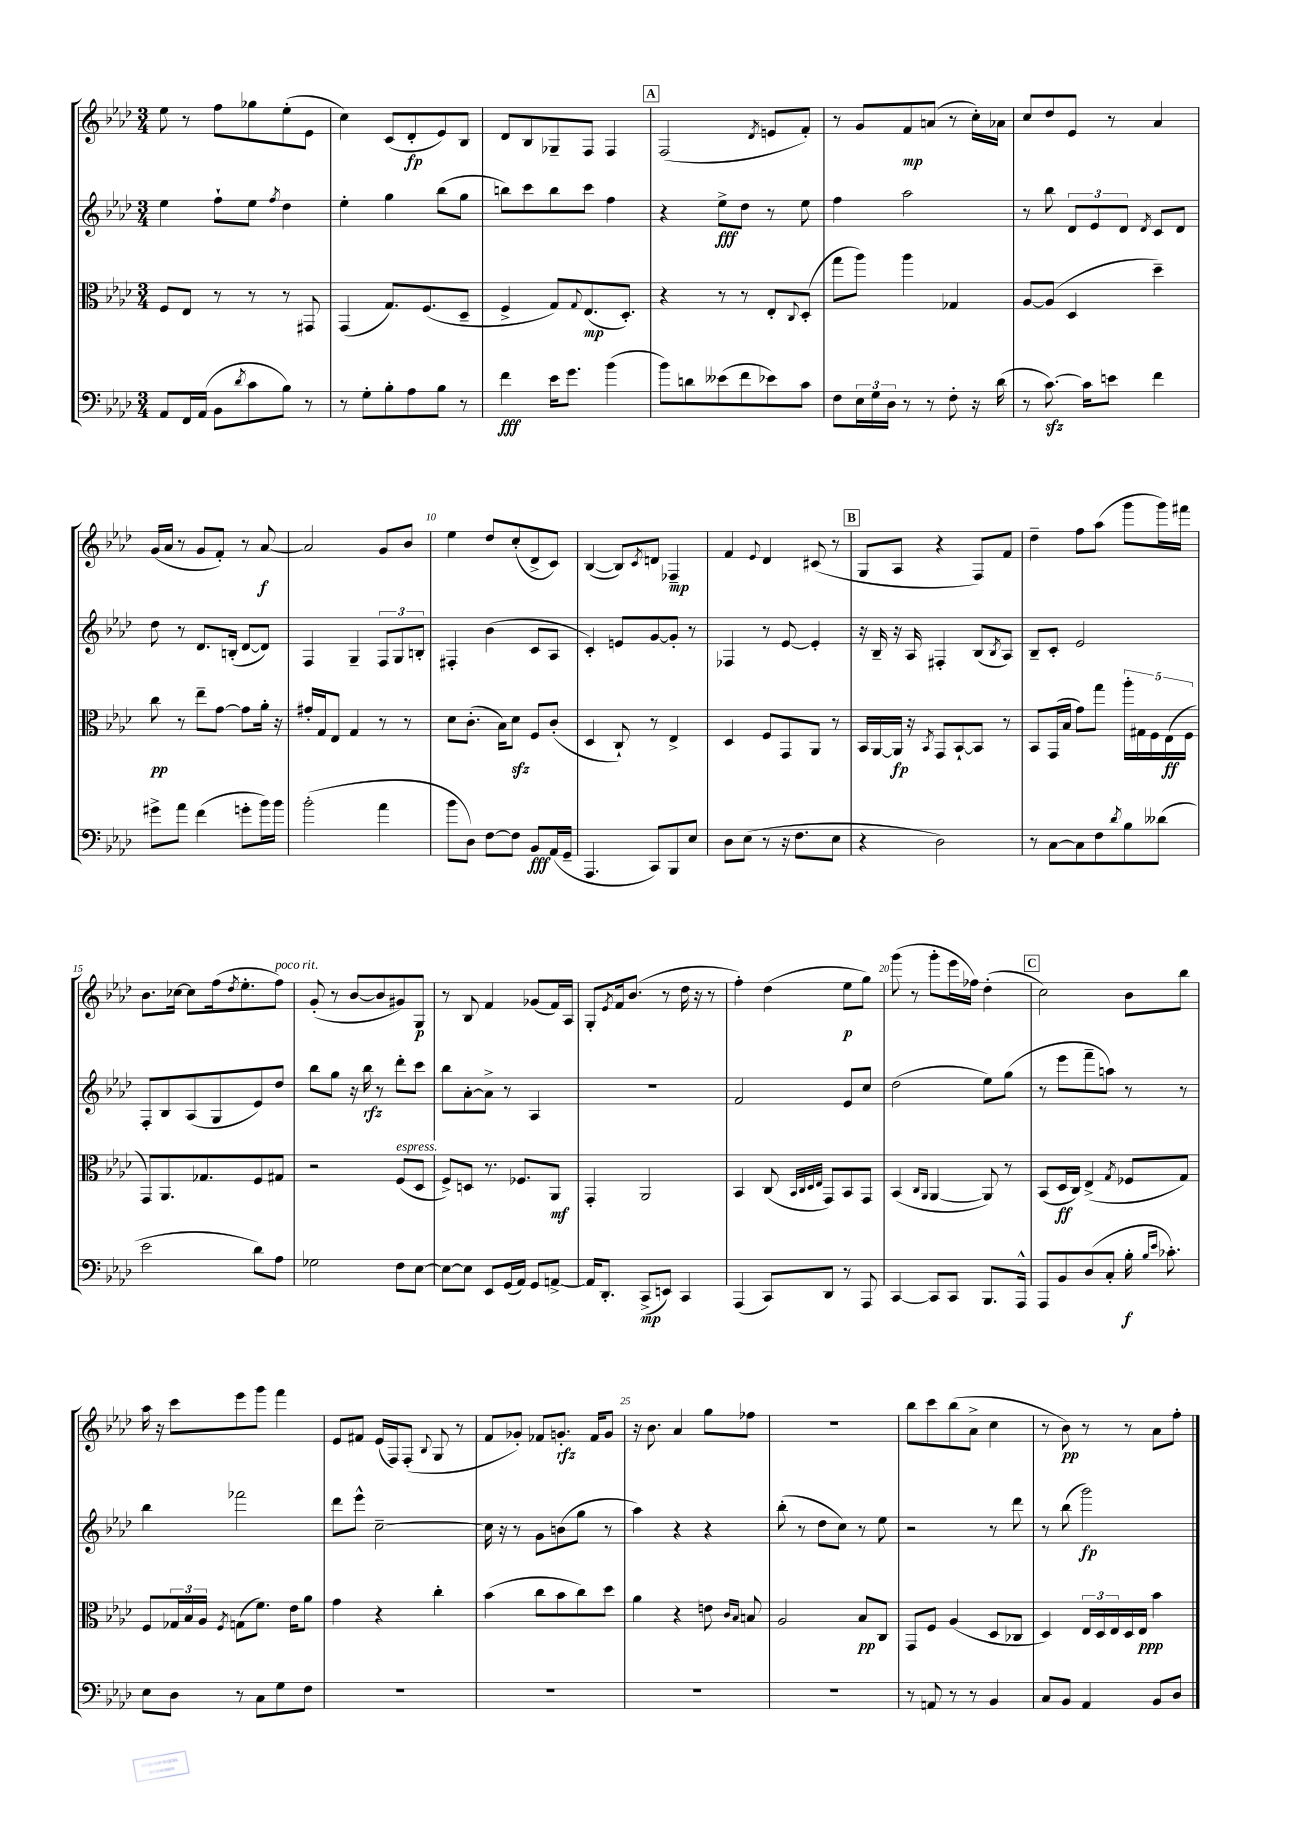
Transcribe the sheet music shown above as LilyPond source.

<<
\new StaffGroup <<
\new Staff = "s0" {
    \clef treble \key aes \major \numericTimeSignature \time 3/4
    ees''8 r8 f''8 ges''8 ees''8-.( ees'8 |
    c''4) c'8( des'8-.\fp ees'8) bes8 |
    des'8 bes8 ges8-- f8 f4 |
    \mark \markup { \box "A" } f2( \acciaccatura { des'8 } e'8 f'8-.) |
    r8 g'8 f'8\mp a'8( r8 c''16-.) aes'16 |
    c''8 des''8 ees'8 r8 aes'4 |
    g'16( aes'16 r8 g'8 f'8-.) r8 aes'8~\f |
    aes'2 g'8 bes'8 |
    ees''4 des''8 c''8-.( des'8-> c'8) |
    bes4~( bes8) \acciaccatura { c'8 } d'8 fes4--\mp |
    f'4 \appoggiatura { ees'8 } des'4 cis'8( r8 |
    \mark \markup { \box "B" } g8 aes8 r4 f8) f'8 |
    des''4-- f''8 aes''8( g'''8 g'''16) fis'''16 |
    bes'8. ces''16~ ces''8 f''16( \acciaccatura { des''8 } ees''8.-. f''8^\markup { \italic "poco rit." }) |
    g'8-.( r8 bes'8~ bes'8 gis'8) g8\p |
    r8 bes8 f'4 ges'8( f'16) aes16 |
    g8-. \acciaccatura { ees'8 } f'16 bes'8.( r8 des''16 r16 r8 |
    f''4-.) des''4( ees''8\p g''8) |
    g'''8( r8 g'''8-. ees'''16 fes''16) des''4-.( |
    \mark \markup { \box "C" } c''2) bes'8 bes''8 |
    aes''16 r16 c'''8 ees'''8 g'''8 f'''4 |
    ees'8 fis'8 ees'16( f16) f8-.( \appoggiatura { bes8 } g8 r8 |
    f'8 ges'8-.) fes'8 g'8.-.\rfz fes'16 g'8 |
    r16 bes'8. aes'4 g''8 fes''8 |
    R2. |
    bes''8 c'''8 bes''8( aes'8-> c''4 |
    r8 bes'8\pp) r8 r8 aes'8 f''8-. \bar "|." |
}
\new Staff = "s1" {
    \clef treble \key aes \major \numericTimeSignature \time 3/4
    ees''4 f''8-! ees''8 \acciaccatura { f''8 } des''4 |
    ees''4-. g''4 bes''8( g''8 |
    b''8) c'''8 b''8 c'''8 f''4 |
    \mark \markup { \box "A" } r4 ees''8->\fff des''8 r8 ees''8 |
    f''4 aes''2 |
    r8 bes''8 \tuplet 3/2 { des'8 ees'8 des'8 } \acciaccatura { des'8 } c'8 des'8 |
    des''8 r8 des'8. b16-.( des'8~ des'8) |
    f4 g4-- \tuplet 3/2 { f8 g8 b8-. } |
    fis4-. bes'4( c'8 aes8 |
    c'4-.) e'8 g'8~ g'8-. r8 |
    fes4 r8 ees'8~ ees'4-. |
    \mark \markup { \box "B" } r16 bes16-- r16 aes16 fis4-. bes8( \acciaccatura { bes8 } aes8) |
    bes8-- c'8-. ees'2 |
    f8-. bes8 aes8( g8 ees'8) des''8 |
    bes''8 g''8 r16 bes''16\rfz r8 des'''8-. c'''8 |
    bes''8 aes'8~-. aes'8-> r8 aes4 |
    R2. |
    f'2 ees'8 c''8 |
    des''2( ees''8) g''8( |
    \mark \markup { \box "C" } r8 ees'''8 f'''8-- a''8) r8 r8 |
    bes''4 fes'''2 |
    des'''8 ees'''8-^ c''2~-- |
    c''16 r16 r8 g'8 b'8( g''8 r8 |
    aes''4) r4 r4 |
    bes''8-.( r8 des''8 c''8) r8 ees''8 |
    r2 r8 des'''8 |
    r8 bes''8( g'''2\fp) \bar "|." |
}
\new Staff = "s2" {
    \clef alto \key aes \major \numericTimeSignature \time 3/4
    f8 ees8 r8 r8 r8 gis,8 |
    g,4( g8.) f8.( des8-- |
    f4-> g8) \appoggiatura { g8 } ees8.\mp( des8.-.) |
    \mark \markup { \box "A" } r4 r8 r8 ees8-. \appoggiatura { c8 } des8-.( |
    g''8 aes''8) aes''4 ges4 |
    aes8~ aes8( des4 des''4--) |
    c''8\pp r8 ees''8-- g'8~ g'8 aes'16-. r16 |
    gis'16-. g16 ees8 g4 r8 r8 |
    des'8 c'8.-.( bes16) des'8\sfz f8 c'8-.( |
    des4 c8-!) r8 ees4-> |
    des4 f8 g,8 aes,8 r8 |
    \mark \markup { \box "B" } bes,16 aes,16~ aes,16\fp r16 \acciaccatura { bes,8 } g,8 bes,8~-! bes,8 r8 |
    bes,8 g,16( bes16 g'8) g''8 \tuplet 5/4 { aes''16-. gis16 f16 ees16\ff( f16 } |
    g,8) aes,8. ges8. f8 gis8 |
    r2 f8^\markup { \italic "espress." }( des8 |
    f8->) d8 r8. fes8. aes,8\mf |
    g,4-. aes,2 |
    bes,4 c8( \grace { bes,32 c32 des32 ees32 } g,8) bes,8 g,8 |
    bes,4( \grace { c16 aes,16 } aes,4~ aes,8) r8 |
    \mark \markup { \box "C" } bes,8( des16\ff c16) ees4->( \acciaccatura { g8 } fes8 g8) |
    f8 \tuplet 3/2 { ges16 bes16 aes16 } \acciaccatura { f8 } g8( f'8.) ees'16 aes'8 |
    g'4 r4 c''4-. |
    bes'4( c''8 bes'8 c''8) des''8 |
    aes'4 r4 e'8 \grace { c'16 bes16 } b8 |
    aes2 bes8\pp c8 |
    g,8 f8 aes4( des8 ces8 |
    des4) \tuplet 3/2 { ees16 des16 ees16 } des16 ees16\ppp bes'4 \bar "|." |
}
\new Staff = "s3" {
    \clef bass \key aes \major \numericTimeSignature \time 3/4
    aes,8 f,16 aes,16( bes,8 \acciaccatura { des'8 } c'8 bes8) r8 |
    r8 g8-. bes8-. aes8 bes8 r8 |
    f'4\fff ees'16 g'8. bes'4( |
    \mark \markup { \box "A" } bes'8) d'8 eeses'8( f'8 ees'8) c'8 |
    f8 \tuplet 3/2 { ees16 g16 des16 } r8 r8 f8-. r16 des'16( |
    r8 c'8.~\sfz) c'16 e'8 f'4 |
    gis'8-> aes'8 f'4( g'8-. bes'16) bes'16 |
    bes'2-.( aes'4 |
    bes'8 des8) f8~ f8 bes,8\fff aes,16( g,16-- |
    aes,,4. c,8) bes,,8 ees8 |
    des8 ees8( r8 r16 f8. ees8 |
    \mark \markup { \box "B" } r4 des2) |
    r8 c8~ c8 f8 \acciaccatura { des'8 } bes8 deses'8( |
    ees'2 des'8) aes8 |
    ges2 f8 ees8~ |
    ees8~ ees8 ees,8 g,16( aes,16) g,8 a,8~-> |
    a,16 des,8.-. c,8->\mp( e,8) c,4 |
    aes,,4( c,8) des,8 r8 aes,,8 |
    c,4~ c,8 c,8 bes,,8. aes,,16-^ |
    \mark \markup { \box "C" } aes,,8 bes,8 des8( c8-. bes16-.\f \grace { bes16 ees'16 } ces'8.-.) |
    ees8 des8 r8 c8 g8 f8 |
    R2. |
    R2. |
    R2. |
    R2. |
    r8 a,8 r8 r8 bes,4 |
    c8 bes,8 aes,4 bes,8 des8 \bar "|." |
}
>>
>>
\layout { \context { \Score currentBarNumber = #2 \override BarNumber.break-visibility = ##(#f #t #t) barNumberVisibility = #(every-nth-bar-number-visible 5) } }
